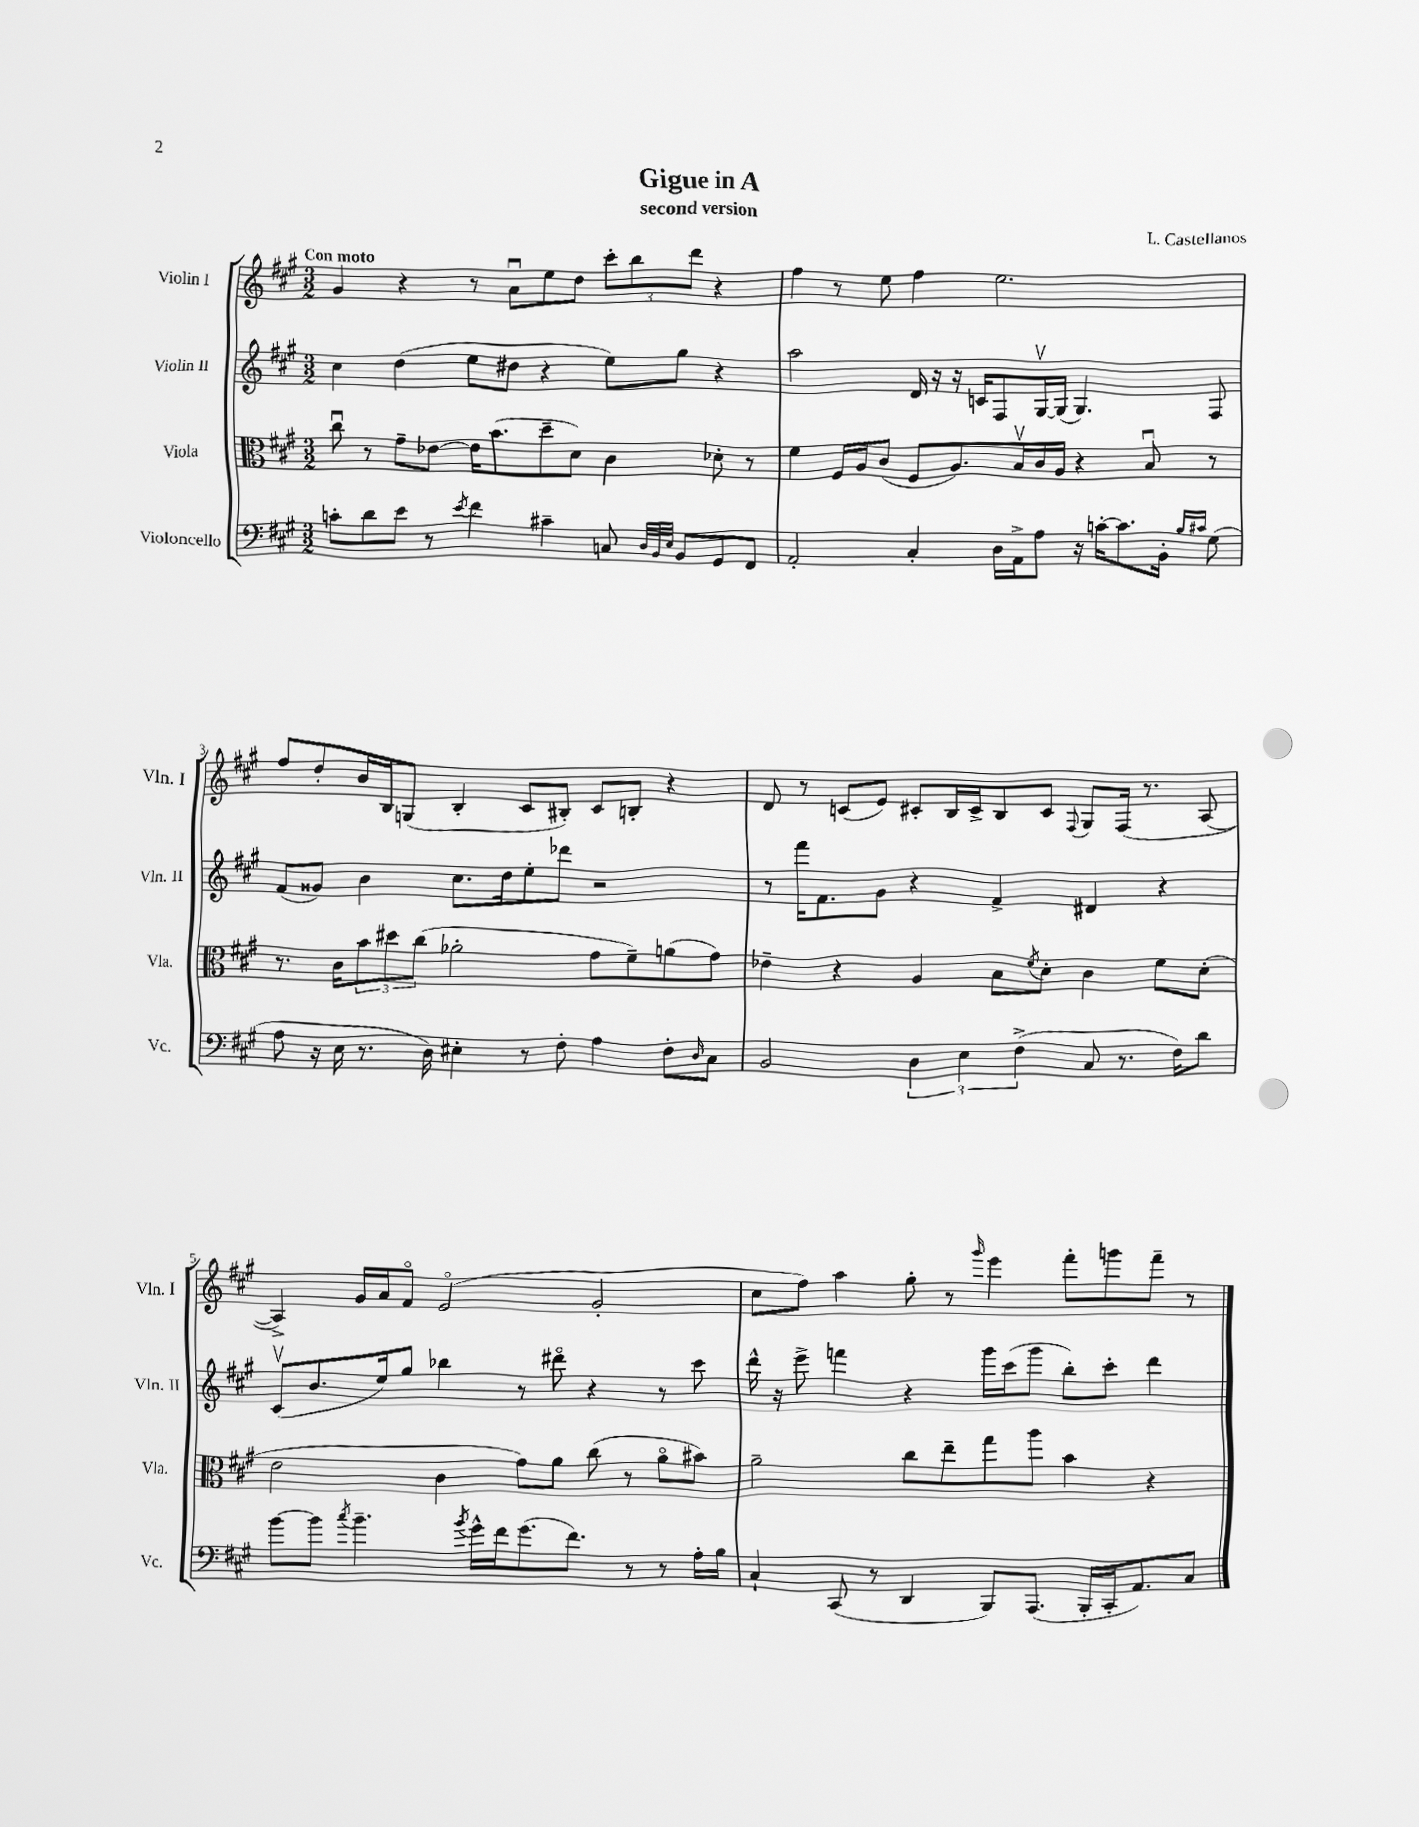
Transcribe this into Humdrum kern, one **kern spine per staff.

**kern	**kern	**kern	**kern
*part4	*part3	*part2	*part1
*staff4	*staff3	*staff2	*staff1
*I"Violoncello	*I"Viola	*I"Violin II	*I"Violin I
*I'Vc.	*I'Vla.	*I'Vln. II	*I'Vln. I
*clefF4	*clefC3	*clefG2	*clefG2
*k[f#c#g#]	*k[f#c#g#]	*k[f#c#g#]	*k[f#c#g#]
*M3/2	*M3/2	*M3/2	*M3/2
=1	=1	=1	=1
!	!	!	!LO:TX:a:B:t=Con moto
8cn'\L	8cc#u\	4cc#\	4g#/
8d\	8r	.	.
8e\J	8g#~\L	(4dd\	4r
8r	[8e-X\J	.	.
8qe/	.	.	.
4f#\	16e-\KL]	8ee\L	8r
.	(8.b\	.	.
.	.	8dd#X\J	8au\L
4c#X~\	8dd~\	4r	8ee\
.	8d\J)	.	8dd\J
8Cn/	4c#\	8ee\L)	12ccc#'\L
.	.	.	12bb\
32qqD/LLL	.	.	.
32qqBB/	.	.	.
32qqE/JJJ	.	.	.
8BB/L	.	8gg#\J	.
.	.	.	12ddd\J
8GG#/	8d-X'\	4r	4r
8FF#/J	8r	.	.
=2	=2	=2	=2
2AA'/	4f#\	2aa\	4ff#\
.	16F#/LL	.	8r
.	16A/J	.	.
.	(8c#/J	.	8ee\
4C#'/	8F#/L	16d/	4ff#\
.	.	16r	.
.	8.A/)	16r	.
.	.	16cn/KL	.
16D\LL	.	8F#/	2.ee\
16AA^\J	16Bv/L	.	.
8A\J	16c#/	[16G#v/L	.
.	16A/JJ	(16G#/JJ]	.
16r	4r	4.G#/)	.
[16cn'\KL	.	.	.
8.c\]	.	.	.
.	8Bu/	.	.
16BB'\Jk	.	.	.
16qqB/LL	.	.	.
16qqc#X/JJ	.	.	.
(8G#\	8r	8F#/	.
!!LO:LB:g=z
=3	=3	=3	=3
8A\	8.r	(8f#/L	8ff#/L
16r	.	8g##X/J)	8dd'/
16E\	16c#\KL	.	.
8.r	12b\	4b\	16b/L
.	.	.	16B/J
.	12dd#X\	.	.
.	.	.	(8Gn/J
.	(12cc#\J	.	.
16D\)	.	.	.
4E#X'\	2a-X'\	8.cc#\L	4B'/
.	.	16dd\k	.
8r	.	8ee'\	8c#/L
8F#'\	.	8ddd-X\J	8B#X'/J)
4A\	8g#\L	2r	8c#/L
.	8f#~\)	.	8Bn'/J
8F#'\L	(8an\	.	4r
16qqD/	.	.	.
8C#\J	8g#\J)	.	.
=4	=4	=4	=4
2BB/	4e-X~\	8r	8d/
.	.	16fff#\KL	8r
.	.	8.f#\	.
.	4r	.	(8cn/L
.	.	8g#\J	8e/J)
6D\	4A/	4r	8c#X'/L
.	.	.	16B/L
6E\	.	.	.
.	.	.	16c#^/J
.	8B\L	4f#^/	8B/
(6F#^\	.	.	.
.	8qf#/	.	.
.	8d'\J	.	8c#/J
.	.	.	8qqF#/
8C#/	4c#\	4d#X/	8G#/L
8.r	.	.	(16F#/Jk
.	.	.	8.r
.	8f#\L	4r	.
16F#\KL)	.	.	.
8d\J	(8d'\J	.	[8A/
!!LO:LB:g=z
=5	=5	=5	=5
[8b\L	2e\	(8c#v/L	4A^/])
8b\J]	.	8.b/	.
8qcc#/	.	.	.
4.b~\	.	.	16g#/LL
.	.	16ee/k)	16a/J
.	.	8gg#/J	8f#/J
.	4c#\	4bb-X\	(2e/
8qb/	.	.	.
16g#^^\LL	.	.	.
16f#\J	.	.	.
(8.g#\	8g#\L)	8r	.
.	8a\J	8ddd#X\	.
8.f#\J)	.	.	.
.	(8cc#\	4r	2g#'/
8r	8r	.	.
8r	8a\L	8r	.
16A'\LL	8b#X\J)	8ccc#\	.
16B\JJ	.	.	.
=6	=6	=6	=6
4C#`/	2a~\	16ddd^^\	8cc#\L
.	.	16r	.
.	.	8eee^\	8ff#\J)
(8CC#/	.	4fffn\	4aa\
8r	.	.	.
4DD/	8cc#\L	4r	8gg#'\
.	8ee~\	.	8r
.	.	.	16qqggg#/
8BBB/L)	8gg#\	16ggg#\LL	4eee\
.	.	(16ccc#\J	.
(8.AAA/J	8aa\J	8ggg#\J	.
.	4b\	8bb'\L)	8fff#'\L
16BBB'/LL	.	.	.
16CC#'/J	.	8ccc#'\J	8gggn\
8.AA/)	.	.	.
.	4r	4ddd\	8fff#~\J
8C#/J	.	.	8r
==	==	==	==
*-	*-	*-	*-
